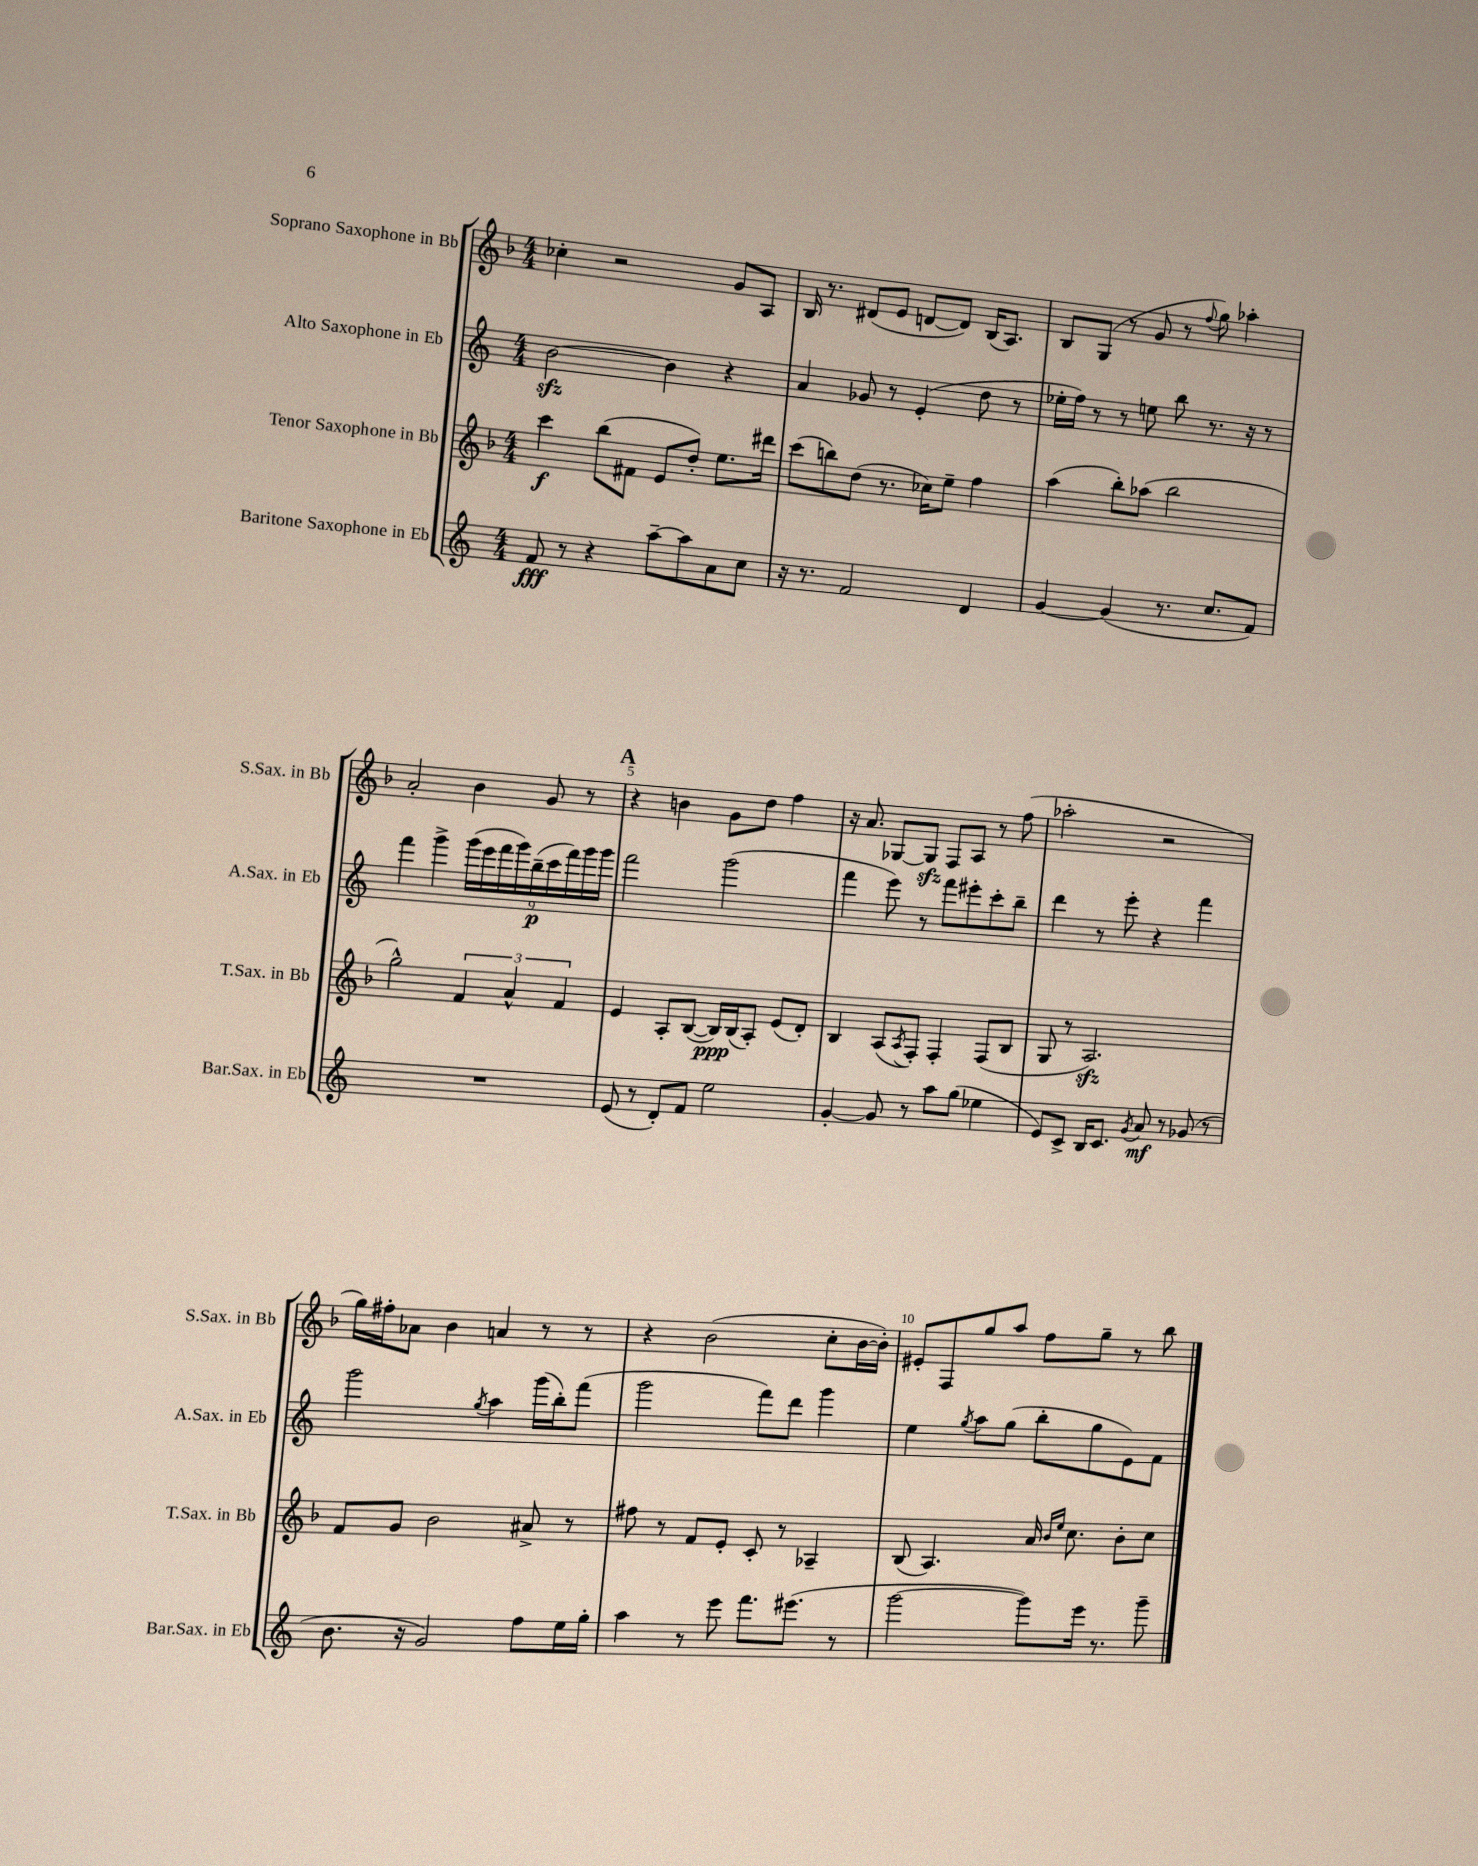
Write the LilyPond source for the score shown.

<<
\new StaffGroup <<
\new Staff = "s0" \with { instrumentName = "Soprano Saxophone in Bb" shortInstrumentName = "S.Sax. in Bb" } {
    \clef treble \key f \major \numericTimeSignature \time 4/4
    ces''4-. r2 g'8 a8 |
    bes16 r8. dis'8( e'8 d'8~ d'8) bes16( a8.) |
    bes8 g8( r8 g'8 r8 \appoggiatura { f''8 } g''8) aes''4-. |
    a'2-. bes'4 g'8 r8 |
    \mark \markup { \bold "A" } r4 b'4 g'8 d''8 f''4 |
    r16 a'8. ges8~ ges8\sfz f8 a8 r8 f''8( |
    aes''2-. r2 |
    g''16) fis''16-. aes'8 bes'4 a'4 r8 r8 |
    r4 bes'2( c''8-. bes'16~ bes'16-.) |
    eis'8-. f8 g''8 a''8 f''8 g''8-- r8 bes''8 \bar "|." |
}
\new Staff = "s1" \with { instrumentName = "Alto Saxophone in Eb" shortInstrumentName = "A.Sax. in Eb" } {
    \clef treble \key c \major \numericTimeSignature \time 4/4
    b'2~\sfz b'4 r4 |
    a'4 ges'8 r8 e'4-.( d''8 r8 |
    ees''16-. f''16) r8 r8 e''8 b''8 r8. r16 r8 |
    f'''4 g'''4-> \tuplet 9/8 { g'''16( e'''16 f'''16 g'''16) b''16--\p( c'''16 f'''16) g'''16 g'''16 } |
    \mark \markup { \bold "A" } f'''2 g'''2( |
    f'''4 e'''8) r8 f'''8 eis'''8-. c'''8-. b''8-- |
    d'''4 r8 e'''8-. r4 f'''4 |
    g'''2 \acciaccatura { g''8 } a''4 g'''16( b''16-.) f'''8( |
    g'''2 f'''8) d'''8 g'''4 |
    e''4 \acciaccatura { g''8 } a''8 g''8( b''8-. g''8 e'8) f'8 \bar "|." |
}
\new Staff = "s2" \with { instrumentName = "Tenor Saxophone in Bb" shortInstrumentName = "T.Sax. in Bb" } {
    \clef treble \key f \major \numericTimeSignature \time 4/4
    c'''4\f bes''8( fis'8 e'8 d''8-.) e''8. dis'''16 |
    c'''8( b''8) d''8( r8. ces''16) e''8-- f''4 |
    a''4( bes''8-.) aes''8( bes''2 |
    g''2-^) \tuplet 3/2 { f'4 a'4-^ f'4 } |
    \mark \markup { \bold "A" } e'4 a8-. bes8~( bes16\ppp) bes16( a8-.) e'8( d'8-.) |
    bes4 a8( \acciaccatura { a8 } f8-.) f4-. f8( bes8 |
    g8 r8 a2.\sfz) |
    f'8 g'8 bes'2 ais'8-> r8 |
    fis''8 r8 f'8 e'8-. c'8-. r8 aes4-- |
    bes8( a4.) a'16 \grace { bes'16 e''16 } c''8. bes'8-. c''8 \bar "|." |
}
\new Staff = "s3" \with { instrumentName = "Baritone Saxophone in Eb" shortInstrumentName = "Bar.Sax. in Eb" } {
    \clef treble \key c \major \numericTimeSignature \time 4/4
    f'8\fff r8 r4 a''8~-- a''8 a'8 c''8 |
    r16 r8. f'2 d'4 |
    g'4~ g'4( r8. c''8. f'8) |
    R1 |
    \mark \markup { \bold "A" } e'8( r8 d'8-.) f'8 e''2 |
    g'4~-. g'8 r8 a''8 g''8( ees''4 |
    e'8) c'8-> b16 c'8. \acciaccatura { g'8 } a'8\mf r8 ges'8( r8 |
    b'8. r16 g'2) f''8 e''16 g''16-. |
    a''4 r8 e'''8 f'''8. eis'''8.( r8 |
    g'''2~ g'''8) e'''16 r8. g'''8-- \bar "|." |
}
>>
>>
\layout { \context { \Score \override BarNumber.break-visibility = ##(#f #t #t) barNumberVisibility = #(every-nth-bar-number-visible 5) } }
